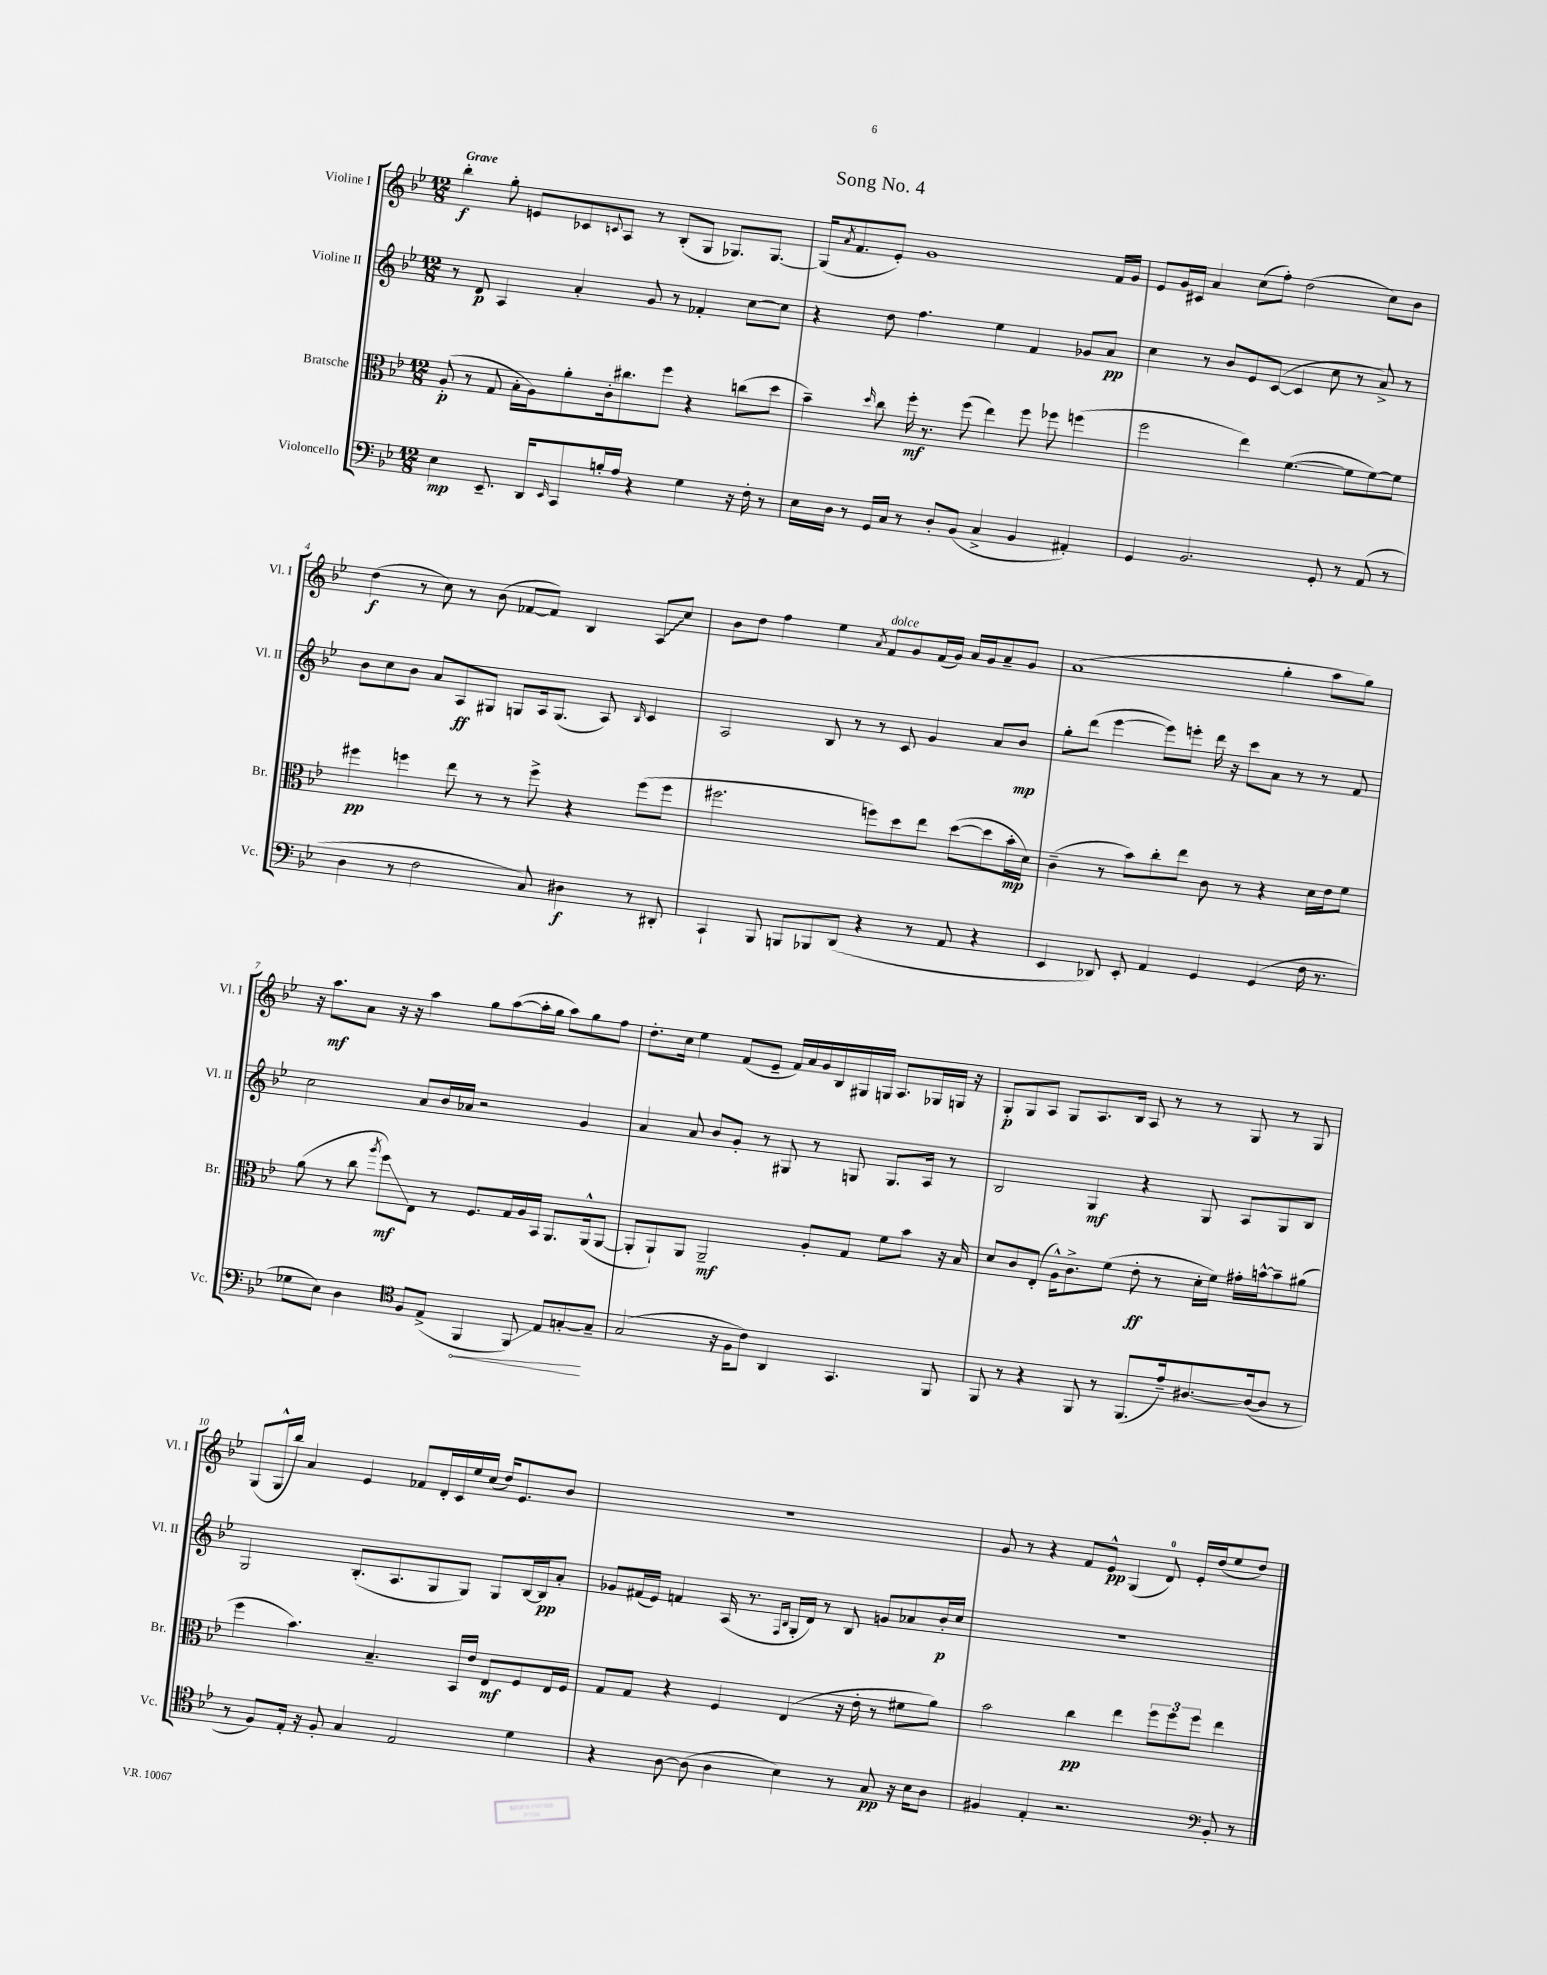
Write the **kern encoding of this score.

**kern	**kern	**kern	**kern
*staff4	*staff3	*staff2	*staff1
*clefF4	*clefC3	*clefG2	*clefG2
*k[b-e-]	*k[b-e-]	*k[b-e-]	*k[b-e-]
*M12/8	*M12/8	*M12/8	*M12/8
4E-	(8A'	8r	4bb-'
.	8r	8d	.
8.EE-~	8G	4A	8gg'
.	16B-'	.	8e
16DD	16A)	.	.
16qqEE-	.	.	.
8CC	8a'	4a'	8c-
.	.	.	8qqc
16B'	16c'	.	8A
16A	8.cc#	.	.
4r	.	8g	8r
.	8ff	8r	(8B-'
4G	4r	4f-'	8G
.	.	.	8.G-)
16r	(8cc	[8cc	.
16F'	.	.	[8.G-
8r	8dd	8cc]	.
=	=	=	=
16E-	4b-~)	4r	(16G-]
.	.	.	8qa
16D	.	.	8.f
8r	.	.	.
.	16qqdd	.	.
16GG	8cc	8dd	8e-')
16C	.	.	.
8r	16ff'	4.ff	1g
.	8.r	.	.
8D'	.	.	.
(8BB-	(8ff	.	.
4C^	4ee-)	4ee-	.
4BB-	8ff	4f	.
.	8ff-	.	.
4AA#')	(4ff	8g-	.
.	.	8a	16f
.	.	.	16g
=	=	=	=
4GG	2ff	4cc	8e-
.	.	.	16g
.	.	.	16c#
2.BB-	.	8r	4a
.	.	8b-	.
.	4ee-)	8e-	(8cc
.	.	([8c	8ff')
.	([4.f	4c]	(2dd
8GG'	.	8cc	.
8r	8f]	8r	.
(8AA	[8f)	8a^)	8cc)
8r	8f]	8r	8b-
=	=	=	=
4D	4ff#	8b-	(4dd
.	.	8cc	.
8r	4ff	8b-	8r
2F	.	8a	8cc)
.	8ee-	8A	8r
.	8r	8G#	(8b-
.	8r	8G	[8f-
8C)	8ff^	16A	8f-])
.	.	(8.G	.
4D#	4r	.	4B-
.	.	8A)	.
.	.	16qqB-	.
8r	(8ff	4c	8A
8DD#'	8ff	.	8cc
=	=	=	=
4CC`	2.ff#	2A	8b-
.	.	.	8dd
8BBB-	.	.	4ff
8BBB	.	.	.
8BBB-	.	8B-	4ee-
(8DD	.	8r	.
.	.	.	8qa
4r	8ff)	8r	8f
.	8dd	8c	8g
8r	8ee-	4g	(16f
.	.	.	16g)
8AA	([8dd	.	16a
.	.	.	16g
4r	8dd]	8a	8a~
.	16b-'	8b-	8g
.	16d)	.	.
=	=	=	=
4EE-	(4c~	8gg'	(1a
.	.	(8ddd	.
8DD-)	8r	[4eee-	.
8EE-'	8b-)	.	.
4AA	8cc'	8eee-])	.
.	8ee-	8eee'	.
4GG	8c	16ddd	.
.	.	16r	.
.	8r	8ccc	.
(4GG	4r	8a	4gg'
.	.	8r	.
16F	16d	8r	8aa
8.r	16e-	.	.
.	8f	8f	8gg)
=	=	=	=
8G-	(8a	2cc	16r
.	.	.	8.aa
8E-)	8r	.	.
4D	8cc	.	8a
.	8qaa	.	.
.	8ff)	.	16r
.	.	.	16r
*clefC4	*	*	*
8F	8E-	8a	4aa
(8E-^	8r	16b-	.
.	.	16a-	.
4FF	8.F	2r	8gg
.	.	.	([8aa
.	16G	.	.
8FF)	16A	.	16aa']
.	16BB-	.	16gg
8E-	8.AA	.	8aa)
[8G'	.	4g	8gg
.	(16AA^^	.	.
8G~]	[8AA	.	8ff
=	=	=	=
(2G	8AA']	4a	8.dd'
.	8AA`)	.	.
.	.	.	16cc
.	8AA	8a	4ee-
.	2AA~	8b-	.
16r	.	8g'	(8f
16F	.	.	.
8c)	.	8r	8e-~
4AA	.	8G#	16f)
.	.	.	16a
.	8A'	8r	16g
.	.	.	16B-
4.GG	8G	8G	16G#
.	.	.	16G
.	8f	8.G	8.A
.	8b-	.	.
.	.	16A	16G-
8FF	16r	8r	16G
.	16B-	.	16r
=	=	=	=
8FF	8d	2B-	8G'
8r	8c	.	8G
4r	(8E-'	.	8A
.	16A^^)	.	8G
.	8.c^	.	.
8FF	.	4G	8.A
8r	(8f	.	.
.	.	.	16B-
(8.FF	8e-'	4r	8A
.	8r	.	8r
16e-~)	.	.	.
[8.A#	16d'	8G	8r
.	16f)	.	.
.	16g#'	8A	8G
(16A#_	[16b^^	.	.
8A#]	8b~]	8G	8r
8r	(8a#	8B-	8G
=	=	=	=
8r	4ff	2G	(8G
8F)	.	.	16G^^
.	.	.	16bb-)
16E-'	4.b-)	.	4a
16r	.	.	.
8F'	.	.	.
4G	.	(8.B-'	4e-
.	4.B-~	.	.
.	.	8.A	.
2E-	.	.	8f-
.	.	8G	16d'
.	.	.	16c
.	16BB-	8G)	16ee-
.	16e-	.	(16cc
.	8E-	8G	16dd)
.	.	.	8.e-
4d	8F	[16B-	.
.	.	16B-]	.
.	16E-	8a'	8b-
.	16F	.	.
=	=	=	=
4r	8G	8g-	1.r
.	8G	(16f#	.
.	.	16e-)	.
[8A	4r	4f	.
(8A]	.	.	.
4A	4F	(16A	.
.	.	8.r	.
.	.	16qqF	.
.	.	16qqB-	.
4B-)	(4E-	16G'	.
.	.	16d)	.
.	.	8r	.
8r	16r	8B-	.
.	16e-'	.	.
8G	8r	8g	.
16r	8f#	8a-	.
16B-	.	.	.
8A	8a)	16b-'	.
.	.	16cc	.
=	=	=	=
4F#	2b-	1.r	8g
.	.	.	8r
4E-'	.	.	4r
2.r	4cc	.	8f
.	.	.	8e-^^
.	4ee-	.	(4G
.	12ff	.	8d)
.	12ff	.	.
.	.	.	16e-'
.	12ff	.	.
.	.	.	(16dd
*clefF4	*	*	*
8BB-'	4ee-	.	8ee-
8r	.	.	8dd)
==	==	==	==
*-	*-	*-	*-
